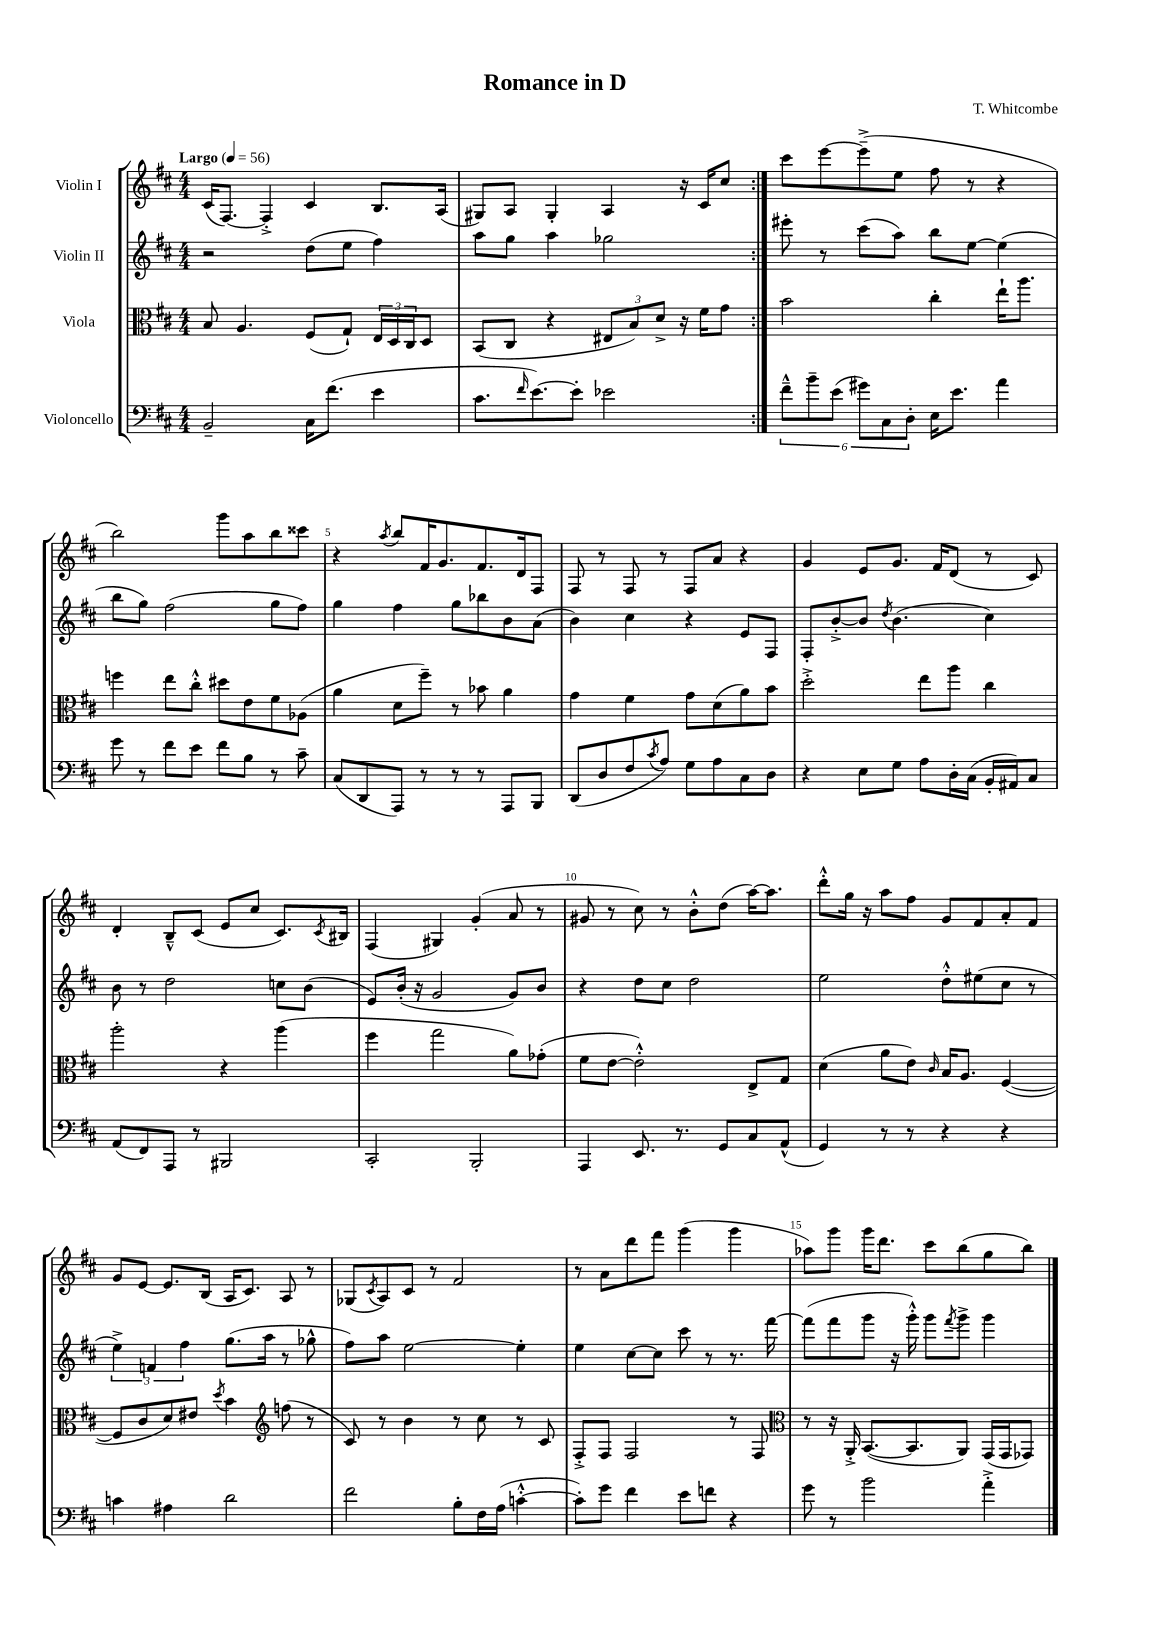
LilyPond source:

\header { title = "Romance in D" composer = "T. Whitcombe" }
<<
\new StaffGroup <<
\new Staff = "s0" \with { instrumentName = "Violin I" } {
    \clef treble \key d \major \numericTimeSignature \time 4/4 \tempo "Largo" 4 = 56
    \repeat volta 2 { cis'16( fis8.~) fis4-.-> cis'4 b8. a16( |
    gis8) a8 gis4-. a4 r16 cis'16 cis''8 | }
    cis'''8 e'''8~ e'''8--->( e''8 fis''8 r8 r4 |
    b''2) g'''8 a''8 b''8 cisis'''8 |
    r4 \acciaccatura { a''8 } b''8 fis'16 g'8. fis'8. d'16 fis8 |
    fis8 r8 fis8 r8 fis8 a'8 r4 |
    g'4 e'8 g'8. fis'16 d'8( r8 cis'8) |
    d'4-. b8---^ cis'8( e'8 cis''8 cis'8.) \acciaccatura { cis'8 } bis16 |
    fis4( gis4) g'4-.( a'8 r8 |
    gis'8 r8 cis''8) r8 b'8-.-^ d''8( a''16~) a''8. |
    d'''8-.-^ g''16 r16 a''8 fis''8 g'8 fis'8 a'8-. fis'8 |
    g'8 e'8~ e'8. b16( a16 cis'8.) a8 r8 |
    ges8( \acciaccatura { cis'8 } a8) cis'8 r8 fis'2 |
    r8 a'8 d'''8 fis'''8 g'''4( g'''4 |
    aes''8) g'''8 g'''16 d'''8. cis'''8 b''8( g''8 b''8) \bar "|." |
}
\new Staff = "s1" \with { instrumentName = "Violin II" } {
    \clef treble \key d \major \numericTimeSignature \time 4/4
    \repeat volta 2 { r2 d''8( e''8 fis''4) |
    a''8 g''8 a''4 ges''2 | }
    eis'''8-. r8 cis'''8( a''8) b''8 e''8~ e''4( |
    b''8 g''8) fis''2( g''8 fis''8) |
    g''4 fis''4 g''8 bes''8 b'8 a'8( |
    b'4) cis''4 r4 e'8 fis8 |
    fis8-. b'8~-.-> b'8 \acciaccatura { d''8 } b'4.( cis''4) |
    b'8 r8 d''2 c''8 b'8( |
    e'8) b'16-.( r16 g'2 g'8) b'8 |
    r4 d''8 cis''8 d''2 |
    e''2 d''8-.-^ eis''8( cis''8 r8 |
    \tuplet 3/2 { e''4->) f'4 fis''4 } g''8.( a''16 r8 ges''8-^ |
    fis''8) a''8 e''2~ e''4-. |
    e''4 cis''8~ cis''8 cis'''8 r8 r8. fis'''16~ |
    fis'''8( fis'''8 g'''8 r16 g'''16-.-^) g'''8 \acciaccatura { fis'''8 } g'''8-> g'''4 \bar "|." |
}
\new Staff = "s2" \with { instrumentName = "Viola" } {
    \clef alto \key d \major \numericTimeSignature \time 4/4
    \repeat volta 2 { b8 a4. fis8( g8-!) \tuplet 3/2 { e16 d16 cis16 } d8 |
    b,8( cis8 r4 \tuplet 3/2 { eis8 b8) d'8-> } r16 fis'16 g'8 | }
    b'2 cis''4-. e''16-! a''8. |
    f''4 e''8 cis''8-.-^ dis''8 e'8 fis'8 aes8( |
    a'4 d'8 fis''8--) r8 bes'8 a'4 |
    g'4 fis'4 g'8 d'8( a'8) b'8 |
    d''2-.-> e''8 a''8 cis''4 |
    a''2-. r4 a''4( |
    fis''4 g''2 a'8) ges'8-.( |
    fis'8 e'8~ e'2-.-^) e8-> g8 |
    d'4( a'8 e'8) \grace { cis'16 } b16 a8. fis4~( |
    fis8 cis'8 d'8) eis'8 \acciaccatura { d''8 } b'4 \clef treble f''8( r8 |
    cis'8) r8 b'4 r8 cis''8 r8 cis'8 |
    fis8-.-> fis8 fis2 r8 fis8 |
    \clef alto r8 r16 a,16-.-> b,8.~( b,8. a,8) g,16( g,16 ges,8) \bar "|." |
}
\new Staff = "s3" \with { instrumentName = "Violoncello" } {
    \clef bass \key d \major \numericTimeSignature \time 4/4
    \repeat volta 2 { b,2-- cis16 fis'8.( e'4 |
    cis'8. \grace { fis'16 } e'8.~) e'8-. ees'2 | }
    \tuplet 6/4 { fis'8---^ b'8-- e'8( gis'8) cis8 d8-. } e16 e'8. a'4 |
    g'8 r8 fis'8 e'8 fis'8 b8 r8 cis'8-- |
    cis8( d,8 a,,8) r8 r8 r8 a,,8 b,,8 |
    d,8( d8 fis8 \acciaccatura { cis'8 } a8) g8 a8 cis8 d8 |
    r4 e8 g8 a8 d16-. cis16( b,16-. ais,16) cis8 |
    a,8( fis,8) a,,8 r8 bis,,2 |
    cis,2-. b,,2-. |
    a,,4 e,8. r8. g,8 cis8 a,8-^( |
    g,4) r8 r8 r4 r4 |
    c'4 ais4 d'2 |
    fis'2 b8-. fis16 a16( c'4~-.-^ |
    c'8-.) g'8 fis'4 e'8 f'8 r4 |
    g'8 r8 b'2 a'4-.-> \bar "|." |
}
>>
>>
\layout { \context { \Score \override BarNumber.break-visibility = ##(#f #t #t) barNumberVisibility = #(every-nth-bar-number-visible 5) } }
